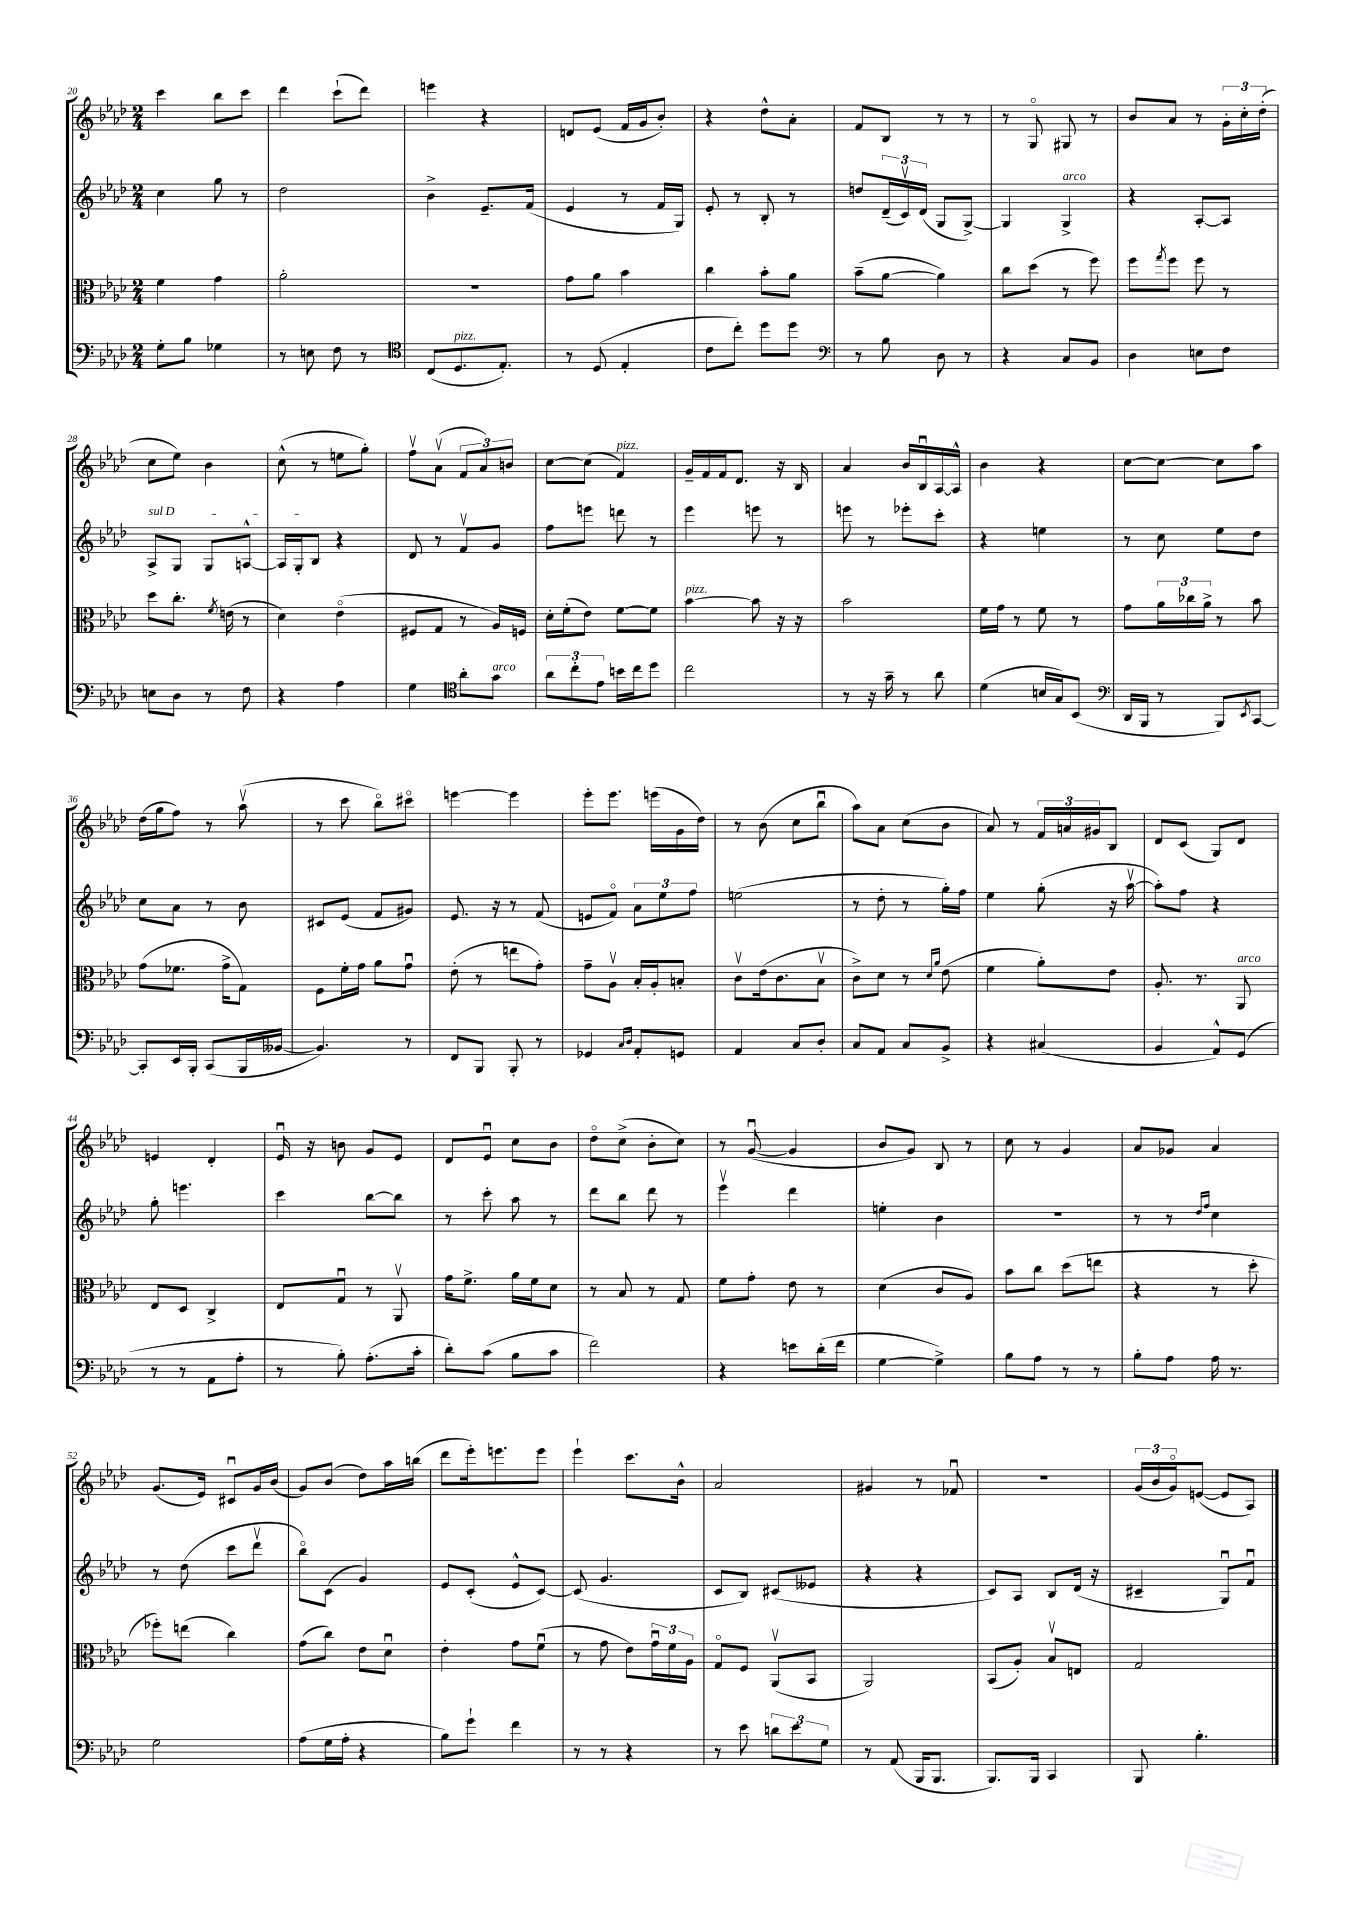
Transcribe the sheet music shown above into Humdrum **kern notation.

**kern	**kern	**kern	**kern
*staff4	*staff3	*staff2	*staff1
*clefF4	*clefC3	*clefG2	*clefG2
*k[b-e-a-d-]	*k[b-e-a-d-]	*k[b-e-a-d-]	*k[b-e-a-d-]
*M2/4	*M2/4	*M2/4	*M2/4
8G'	4f	4cc	4ccc
8B-	.	.	.
4G-	4g	8gg	8bb-
.	.	8r	8ccc
=	=	=	=
8r	2a-'	2dd-	4ddd-
8E	.	.	.
8F	.	.	(8ccc`
8r	.	.	8ddd-)
=	=	=	=
*clefC4	*	*	*
(8C	2r	4b-^	4eee
8.D-	.	.	.
.	.	8.e-~	4r
8.E-')	.	.	.
.	.	(16f	.
=	=	=	=
8r	8g	4e-	8d
(8D-	8a-	.	(8e-
4E-'	4b-	8r	16f
.	.	.	16g
.	.	16f	8b-')
.	.	16G)	.
=	=	=	=
8c	4cc	8e-'	4r
8cc')	.	8r	.
8dd-	8b-'	8B-'	8dd-^^
8dd-	8a-	8r	8a-'
=	=	=	=
*clefF4	*	*	*
8r	(8b-~	8dd	8f
8B-	[8a-	(24d-~	8B-
.	.	24cv)	.
.	.	(24d-	.
8D-	4a-])	8G	8r
8r	.	[8G^)	8r
=	=	=	=
4r	8cc	4G]	8r
.	(8dd-	.	8Go
8C	8r	4G^	8G#
8BB-	8ff)	.	8r
=	=	=	=
4D-	8ff	4r	8b-
.	8qgg	.	.
.	8ff	.	8a-
8E	8ff	[8A-'	8r
8F	8r	8A-]	24g'
.	.	.	24cc'
.	.	.	(24dd-'
=	=	=	=
8E	8dd-	8A-^	8cc
8D-	8.cc'	8G	8ee-)
8r	.	8G	4b-
.	8qf	.	.
.	(16e	.	.
8F	8r	[8A^^	.
=	=	=	=
4r	4d-)	16A]	(8cc^^
.	.	16G'	.
.	.	8B-	8r
4A-	(4e-o	4r	8ee
.	.	.	8gg')
=	=	=	=
4G	8F#	8d-	8ffv
.	8G	8r	(8a-v
*clefC4	*	*	*
8a-'	8r	8fv	12f
.	.	.	12a-)
8g	16A-)	8g	.
.	.	.	12b
.	16F	.	.
=	=	=	=
12a-	16d-'	8ff	[8cc
.	(16f'	.	.
12cc'	.	.	.
.	8e-)	8eee	(8cc]
12e-	.	.	.
16b	[8f	8ddd	4f)
16cc	.	.	.
8dd-	8f]	8r	.
=	=	=	=
2cc	[4b-	4eee-	16g~
.	.	.	16f
.	.	.	16f
.	.	.	8.d-
.	8b-]	8eee	.
.	16r	8r	16r
.	16r	.	16B-
=	=	=	=
8r	2b-	8eee	4a-
16r	.	8r	.
16g~	.	.	.
8r	.	8eee-'	16b-
.	.	.	16B-u
8a-	.	8ccc'	[16A-
.	.	.	16A-^^]
=	=	=	=
(4d-	16f	4r	4b-
.	16g	.	.
.	8r	.	.
16B	8f	4ee	4r
16G)	.	.	.
(8BB-	8r	.	.
=	=	=	=
*clefF4	*	*	*
16DD-	8g	8r	[8cc
16BBB-	.	.	.
8r	24a-	8cc	8cc_
.	24cc-	.	.
.	24a-^	.	.
8BBB-)	8r	8ee-	8cc]
8qEE-	.	.	.
[8CC	8b-	8dd-	8aa-
=	=	=	=
8CC']	(8g	8cc	(16dd-
.	.	.	16gg
16EE-	8.f-	8a-	8ff)
16BBB-'	.	.	.
(8CC	.	8r	8r
.	16g^	.	.
16BBB-	8G)	8b-	(8aa-v
[16BB--	.	.	.
=	=	=	=
4.BB--])	8F	8c#	8r
.	16f'	(8e-	8ccc
.	16g	.	.
.	8a-	8f	8bb-o)
8r	8gu	8g#)	8ccc#o
=	=	=	=
8FF	(8e-'	8.e-	[4eee
8BBB-	8r	.	.
.	.	16r	.
8BBB-'	8ee	8r	4eee]
8r	8g')	(8f	.
=	=	=	=
4GG-	8g~	8e	8eee-'
.	8A-v	8fo)	8.eee-
16qqC	.	.	.
16qqD-	.	.	.
8AA-'	16B-'	12a-	.
.	16A-'	.	(16eee
.	.	12ee-	.
8GG	8B'	.	16g
.	.	12ff	.
.	.	.	16dd-)
=	=	=	=
4AA-	8cv	(2ee	8r
.	(16e-	.	(8b-
.	8.c	.	.
8C	.	.	8cc
8D-'	8B-v	.	8bb-u
=	=	=	=
8C	8c^)	8r	8aa-)
8AA-	8d-	8dd-'	8a-
8C	8r	8r	(8cc
.	16qqd-	.	.
.	16qqa-	.	.
8BB-^	(8e-	16gg')	8b-
.	.	16ff	.
=	=	=	=
4r	4f	4ee-	8a-)
.	.	.	8r
(4C#	8a-')	(8gg'	24f
.	.	.	24a
.	.	.	24g#
.	8e-	16r	8B-
.	.	[16aa-v	.
=	=	=	=
4BB-	8.A-'	8aa-'])	8d-
.	.	8ff	(8c
.	8.r	.	.
8AA-^^)	.	4r	8G)
(8GG	8AA-	.	8d-
=	=	=	=
8r	8E-	8gg'	4e
8r	8D-	4.eee	.
8AA-	4C^	.	4d-'
8A-'	.	.	.
=	=	=	=
8r	8E-	4ccc	16e-u
.	.	.	16r
8B-')	8Gu	.	8b
(8.A-'	8r	[8bb-	8g
.	8AA-v	8bb-]	8e-
16c'	.	.	.
=	=	=	=
8d-')	16g	8r	8d-
.	8.f^	.	.
(8c	.	8ccc'	8e-u
8B-	16a-	8aa-	8cc
.	16f	.	.
8c	8d-	8r	8b-
=	=	=	=
2f)	8r	8ddd-	8dd-o
.	8B-	8bb-	(8cc^
.	8r	8ddd-	8b-'
.	8G	8r	8cc)
=	=	=	=
4r	8f	4eee-v	8r
.	8g'	.	([8gu
8e	8e-	4ddd-	4g]
(16d-'	8r	.	.
16f	.	.	.
=	=	=	=
[4G	(4d-	4ee'	8b-
.	.	.	8g)
4G^])	8c	4b-	8B-
.	8A-)	.	8r
=	=	=	=
8B-	8b-	2r	8cc
8A-	8cc	.	8r
8r	(8dd-	.	4g
8r	8ee	.	.
=	=	=	=
8B-'	4r	8r	8a-
8A-	.	8r	8g-
.	.	16qqdd-	.
.	.	16qqff	.
16A-	8r	4cc	4a-
8.r	.	.	.
.	8dd-'	.	.
=	=	=	=
2G	8ff-')	8r	(8.g
.	(8ee	(8dd-	.
.	.	.	16e-)
.	4cc)	8ccc	8c#u
.	.	8ddd-v	16g
.	.	.	(16b-
=	=	=	=
(8A-	(8g	8bb-o)	8g)
16G	8cc)	(8c	(8b-
16A-'	.	.	.
4r	8e-	4g)	8dd-)
.	8d-u	.	16aa-
.	.	.	(16bb
=	=	=	=
8B-)	4e-'	8e-	8ddd-
8g`	.	(8c'	16eee-')
.	.	.	8.eee
4f	8g	8e-^^	.
.	(8fu	[8c)	8eee
=	=	=	=
8r	8r	(8c]	4eee-`
8r	8g	4.g	.
4r	8e-)	.	8.ccc
.	24gu	.	.
.	24f	.	.
.	.	.	16b-^^
.	24A-	.	.
=	=	=	=
8r	8Go	8c	2a-
8e-	8F	8B-)	.
12d	(8AA-v	(8c#	.
12e-	.	.	.
.	8BB-	8e--	.
12G	.	.	.
=	=	=	=
8r	2AA-)	4r	4g#
(8AA-	.	.	.
16BBB-	.	4r	8r
8.BBB-	.	.	.
.	.	.	8f-u
=	=	=	=
8.BBB-)	(8BB-	8c)	2r
.	8A-')	8A-	.
16BBB-	.	.	.
4CC	8B-v	8B-	.
.	8E	(16d-	.
.	.	16r	.
=	=	=	=
8BBB-	2G	4c#~	(24g
.	.	.	24b-
.	.	.	24go)
4.B-'	.	.	([8e
.	.	8Gu)	8e]
.	.	8fu	8A-)
==	==	==	==
*-	*-	*-	*-
